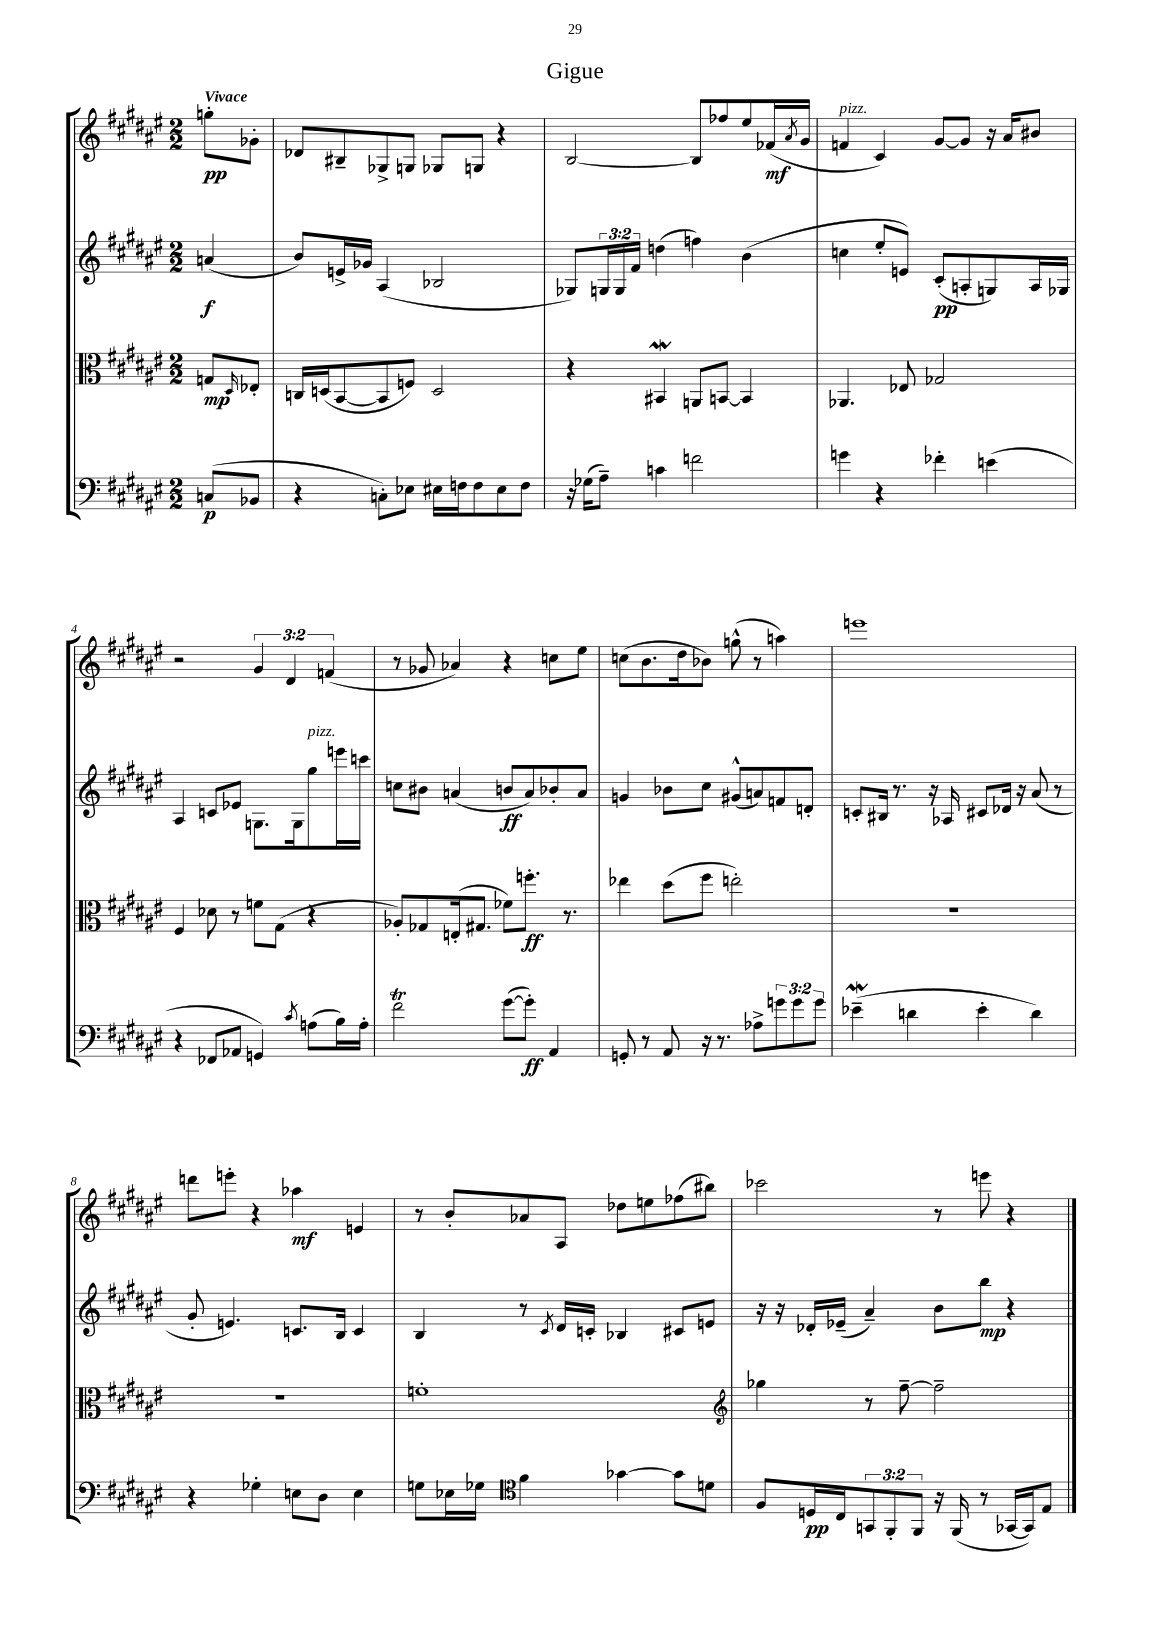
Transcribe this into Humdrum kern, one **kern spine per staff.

**kern	**kern	**kern	**kern
*staff4	*staff3	*staff2	*staff1
*clefF4	*clefC3	*clefG2	*clefG2
*k[f#c#g#d#a#e#]	*k[f#c#g#d#a#e#]	*k[f#c#g#d#a#e#]	*k[f#c#g#d#a#e#]
*M2/2	*M2/2	*M2/2	*M2/2
(8C/L	8G/L	(4a/	8gg'\L
.	16qqD#/	.	.
8BB-/J	8E-'/J	.	8g-'\J
=	=	=	=
4r	16C/LL	8b/L)	8d-/L
.	(16D/J	.	.
.	[8BB/	16e^/L	8B#~/
.	.	16g-/JJ	.
8C'\L)	8BB/]	(4A#/	8G-^/
8E-\J	8F/J)	.	8G/J
16E#\LL	2D/	2B-/	8G-/L
16F\J	.	.	.
8F\	.	.	8G/J
8E#\	.	.	4r
8F\J	.	.	.
=	=	=	=
16r	4r	8G-/L)	[2B/
(16G-\LK	.	.	.
8A#~\J)	.	24G/L	.
.	.	24G/	.
.	.	24f#/JJ	.
4c\	4BB#/	(4dd\	.
2f\	8AA/L	4ff\)	8B/]L
.	[8BB/J	.	8ff-/
.	4BB/]	(4b\	8ee#/
.	.	.	(16f-/L
.	.	.	8qa#/
.	.	.	16g#/JJ
=	=	=	=
4g\	4.AA-/	4cc\	4f/
4r	.	8ee#'/L	4c#/)
.	8E-/	8e/J)	.
4f-'\	2G-/	(8c#'/L	[8g#/L
.	.	8A'/	8g#/]J
(4e\	.	8G/)	16r
.	.	.	16a#/LK
.	.	16A/L	8b#/J
.	.	16G-/JJ	.
=	=	=	=
4r	4F#/	4A#/	2r
8FF-/L	8d-\	8c/L	.
8AA-/J	8r	8e-/J	.
4GG/)	8f\L	8.G\L	6g#/
.	(8G#\J	.	.
.	.	.	6d#/
.	.	16G\k	.
8qc#/	.	.	.
(8A\L	4r	8gg#\	.
.	.	.	(6f/
16B\L)	.	16eee\L	.
16A'\JJ	.	16ccc\JJ	.
=	=	=	=
2f#\	8A-'/L)	8cc\L	8r
.	8G-/	8b#\J	8g-/
.	(16E'/k	(4a/	4a-/)
.	8.G#/J	.	.
([8g#\L	8f-\L)	8b/L	4r
8g#'\]J)	8.ff'\J	8a/)	.
4AA#/	.	8b-'/	8cc\L
.	8.r	.	.
.	.	8a/J	8ee#\J
=	=	=	=
8GG'/	4ee-\	4g/	(8cc\L
8r	.	.	8.b\
8AA#/	(8dd#\L	8b-\L	.
.	.	.	16dd#\k
16r	8ff#\J	8cc#\J	8b-\J)
8.r	.	.	.
.	2ee'\)	(8g#^^/L	(8gg^^\
8A-^\L	.	8a/)	8r
12g\	.	8f/	4aa\)
12g\	.	.	.
.	.	8d'/J	.
12g\J	.	.	.
=	=	=	=
(4e-~\	1r	8c'/L	1eee
.	.	16B#/Jk	.
.	.	8.r	.
4d\	.	.	.
.	.	16r	.
.	.	16A-/	.
4e-'\	.	8c#/L	.
.	.	16d-/Jk	.
.	.	16r	.
4d\)	.	(8a#/	.
.	.	8r	.
=	=	=	=
4r	1r	8g#'/	8ddd\L
.	.	4.e/)	8eee'\J
4G-'\	.	.	4r
8E\L	.	8.c/L	4aa-\
8D#\J	.	.	.
.	.	16B/Jk	.
4E\	.	4c/	4e/
=	=	=	=
8G\L	1f'	4B/	8r
16E-\L	.	.	8b'/L
16G-\JJ	.	.	.
*clefC4	*	*	*
4f#\	.	8r	8a-/
.	.	8qc#/	.
.	.	16d#/LL	8A#/J
.	.	16c'/JJ	.
[4g-\	.	4B-/	8dd-\L
.	.	.	8ee\
8g-\]L	.	8c#/L	(8ff-\
8d\J	.	8e/J	8bb#\J)
=	=	=	=
*	*clefG2	*	*
8F#/L	4gg-\	16r	2ccc-\
.	.	16r	.
16D/L	.	16d-'/LL	.
16C#/J	.	(16e-~/JJ	.
12GG/	8r	4a#~/)	.
12FF#'/	.	.	.
.	[8ff#~\	.	.
12FF#/J	.	.	.
16r	2ff#~\]	8b\L	8r
(16FF#/	.	.	.
8r	.	8bb\J	8eee\
[16GG-/LL	.	4r	4r
16GG-/]J)	.	.	.
8E#/J	.	.	.
==	==	==	==
*-	*-	*-	*-
